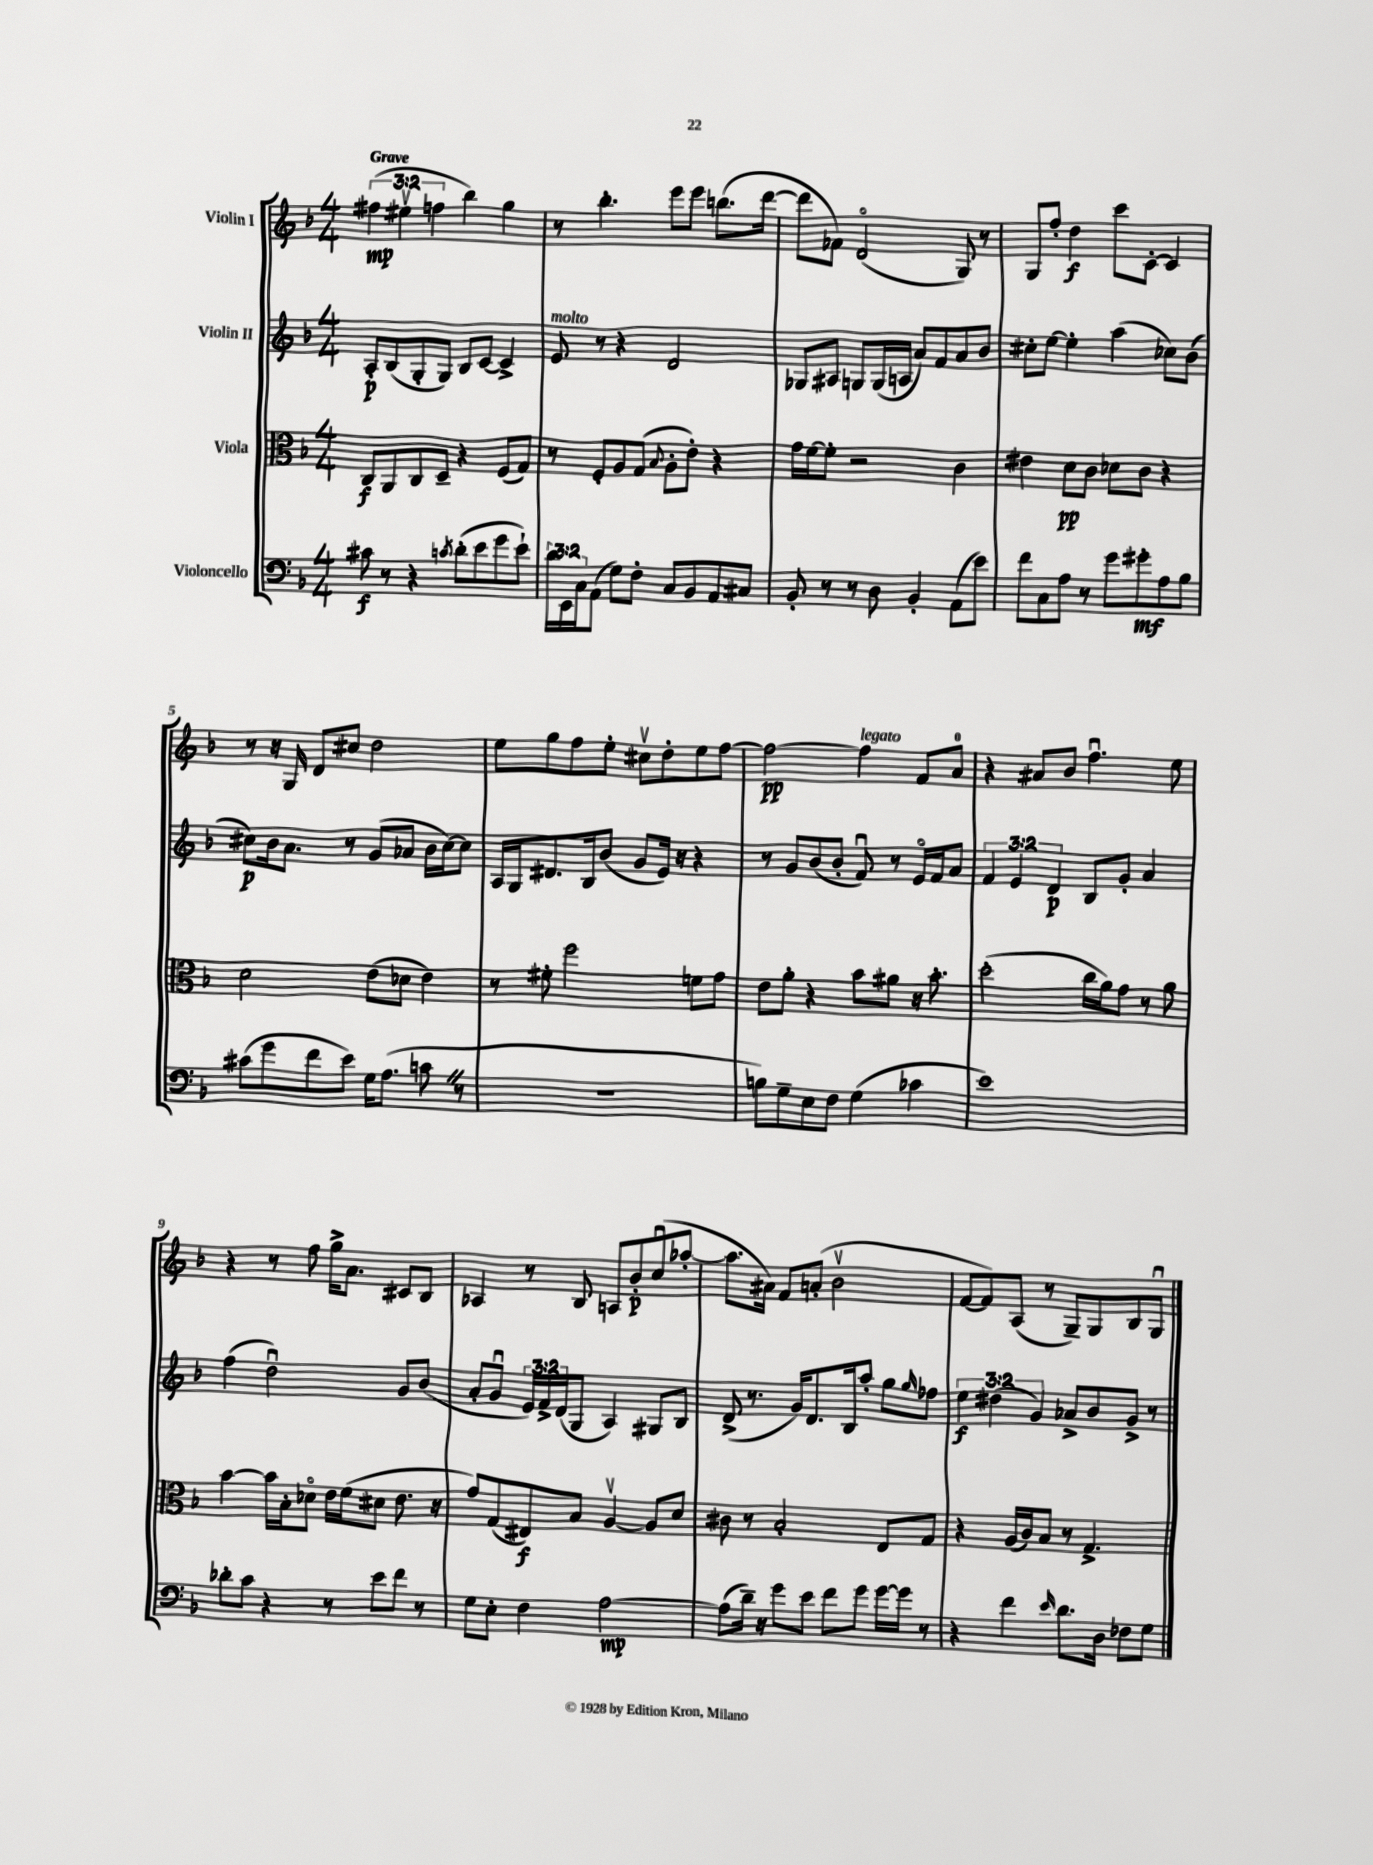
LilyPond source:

<<
\new StaffGroup <<
\new Staff = "s0" \with { instrumentName = "Violin I" } {
    \clef treble \key f \major \numericTimeSignature \time 4/4 \override Staff.TupletNumber.text = #tuplet-number::calc-fraction-text \tempo "Grave"
    \tuplet 3/2 { fis''4\mp( eis''4\upbow f''4 } bes''4) g''4 |
    r8 bes''4.-. e'''8 e'''8 b''8.( d'''16~ |
    d'''8 fes'8) d'2\flageolet( g8) r8 |
    g8 f''8-. d''4\f c'''8 c'8~-. c'4 |
    r8 r16 g16 d'8 cis''8 d''2 |
    e''8 g''8 f''8 e''8-. cis''8\upbow d''8-. e''8 f''8~ |
    f''2~\pp f''4^\markup { \italic "legato" } f'8 a'8-0 |
    r4 ais'8 bes'8 f''4.\downbow e''8 |
    r4 r8 f''8 g''16-> a'8. cis'8 bes8 |
    aes4 r8 bes8 a8 bes'8-.\p c''8\downbow( aes''8~-. |
    aes''8. ais'16) f'8 a'8-.( bes'2\upbow |
    f'8~ f'8) a8( r8 g8--) g8 bes8 g8\downbow \bar "|." |
}
\new Staff = "s1" \with { instrumentName = "Violin II" } {
    \clef treble \key f \major \numericTimeSignature \time 4/4 \override Staff.TupletNumber.text = #tuplet-number::calc-fraction-text
    a8-.\p bes8( g8-. g8) bes8 c'8~ c'4-> |
    e'8^\markup { \italic "molto" } r8 r4 d'2 |
    ges8 ais8 g8 g16( a16 a'8) f'8 a'8 bes'8 |
    cis''8-. e''8~ e''4-. a''4( ces''8) bes'8( |
    cis''8\p) bes'16 a'8. r8 g'8( aes'8 bes'16 cis''16~) cis''8 |
    a16 g16 dis'8. bes16 bes'8( g'8 e'16) r16 r4 |
    r8 g'8 bes'8( bes'8-. f'8\downbow) r8 e'16\flageolet f'16 a'8 |
    \tuplet 3/2 { f'4 e'4 d'4\p } bes8 g'8-. a'4 |
    f''4( d''2\downbow) g'8 bes'8( |
    a'8-. g'8\downbow \tuplet 3/2 { e'16) f'16-> d'16( } g8 a4) gis8 bes8 |
    d'8->( r8. g'16) d'8. bes16 a''8-. g''8 \grace { g''16 } fes''8 |
    \tuplet 3/2 { e''4\f dis''4( g'4) } aes'8-> bes'8 g'8-> r8 \bar "|." |
}
\new Staff = "s2" \with { instrumentName = "Viola" } {
    \clef alto \key f \major \numericTimeSignature \time 4/4
    c8\f a,8 c8 d8-- r4 f8( g8) |
    r8 f8-. a8 g8( \appoggiatura { bes8 } a8-. e'8-.) r4 |
    g'16 f'16~ f'8-. r2 c'4 |
    eis'4 d'8\pp c'8 des'8 c'8 r4 |
    d'2 e'8( des'8 e'4) |
    r8 fis'8-. f''2 f'8 g'8 |
    e'8 a'8-. r4 bes'8 ais'8 r16 bes'8.-. |
    d''2-.( c''16 a'16) g'8 r8 a'8 |
    bes'4~ bes'16 bes16-. des'8\flageolet e'16 f'16( dis'8 e'8. r16 |
    g'8) g8( eis8\f) bes8 a4~\upbow a8 d'8 |
    cis'8 r8 bes2-. e8 g8 |
    r4 a16( c'16) bes8 r8 g4.-> \bar "|." |
}
\new Staff = "s3" \with { instrumentName = "Violoncello" } {
    \clef bass \key f \major \numericTimeSignature \time 4/4 \override Staff.TupletNumber.text = #tuplet-number::calc-fraction-text
    cis'8\f r8 r4 \acciaccatura { c'8 } d'8-.( e'8 g'8 e'8-!) |
    \tuplet 3/2 { d'16 e,16 c16 } a,8( g8) f8-. c8 bes,8 a,8 cis8 |
    bes,8-. r8 r8 d8 bes,4-. a,8( e'8) |
    f'8 c8 a8 r8 g'8 gis'8-.\mf a8 bes8 |
    cis'8( g'8 f'8 e'8) g16 a8.( c'8 \once \override BreathingSign.text = \markup { \musicglyph "scripts.caesura.straight" } \breathe r8 |
    R1 |
    b8) g8-- e8 f8 g4( ces'4 |
    e'1) |
    des'8-. c'8 r4 r8 e'8 f'8 r8 |
    g8 e8-. f4 a2~\mp |
    a8( d'16--) r16 g'8 e'8 f'8 g'8 g'16~ g'16 r8 |
    r4 f'4 \grace { e'16 } d'8. d16 fes8 g8 \bar "|." |
}
>>
>>
